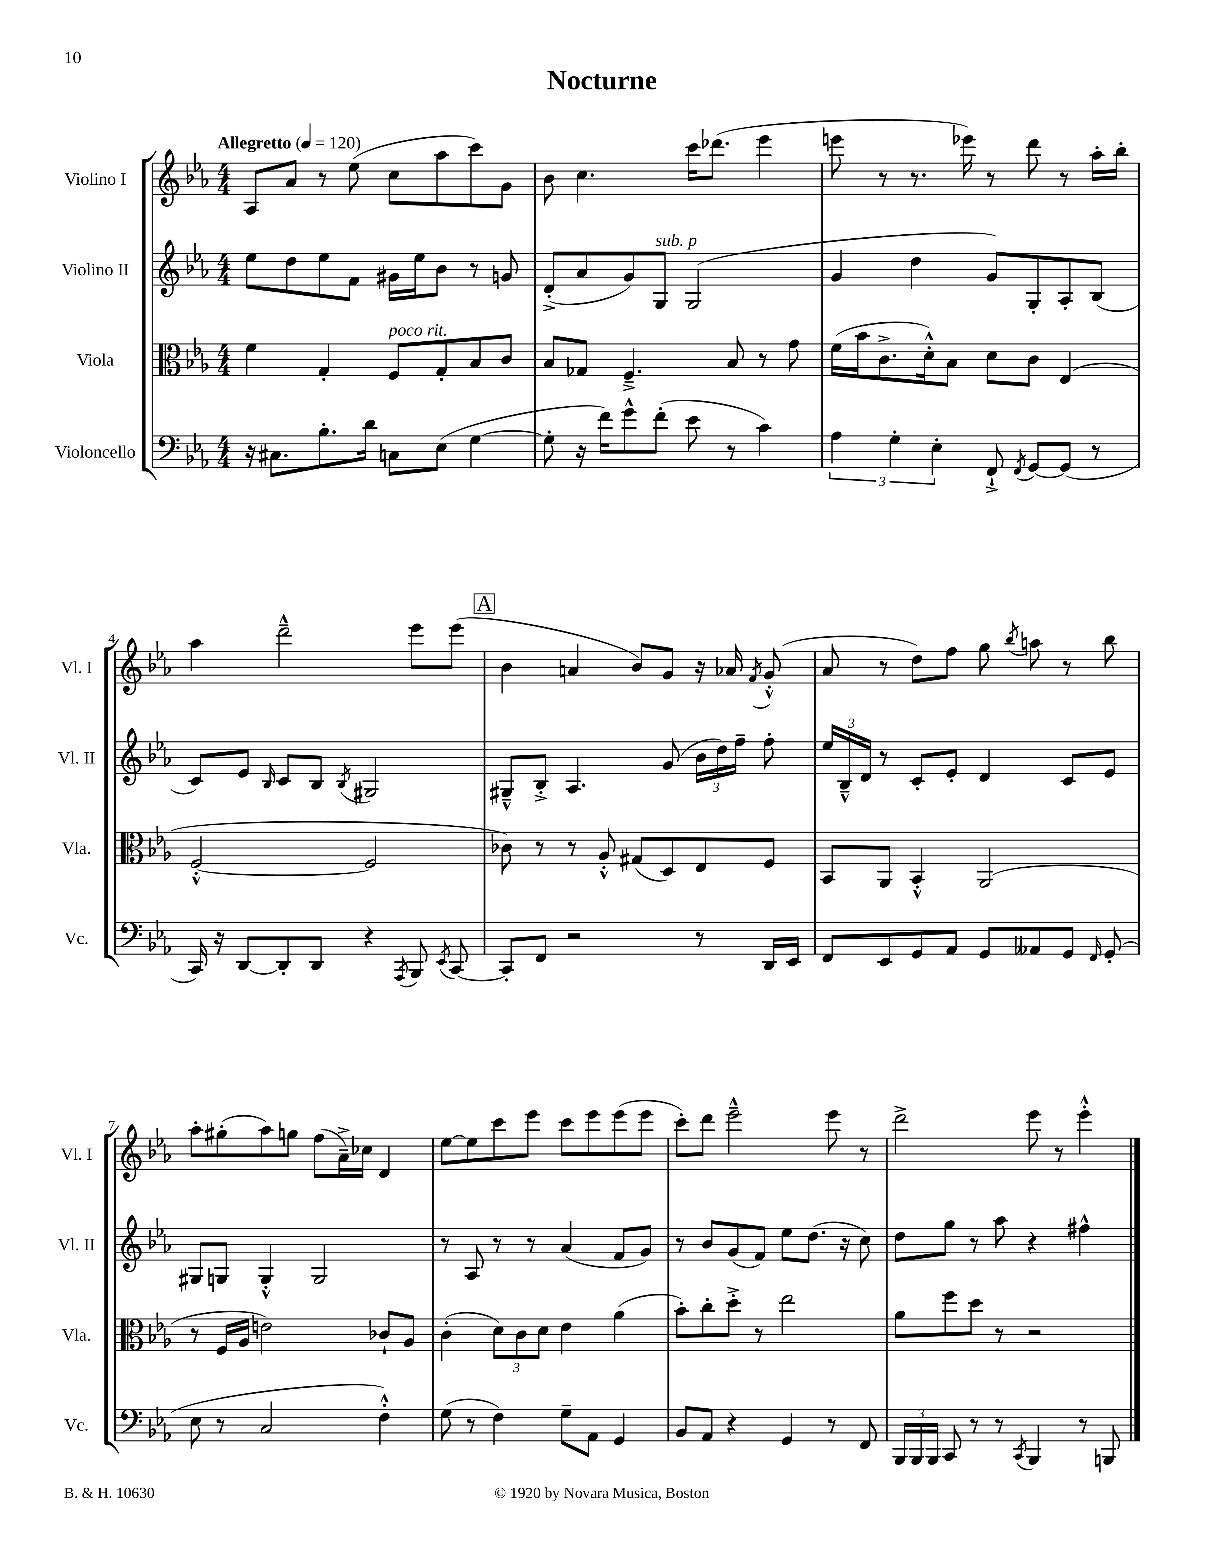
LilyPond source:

\header { title = "Nocturne" }
<<
\new StaffGroup <<
\new Staff = "s0" \with { instrumentName = "Violino I" shortInstrumentName = "Vl. I" } {
    \clef treble \key ees \major \numericTimeSignature \time 4/4 \tempo "Allegretto" 4 = 120
    \autoBeamOff aes8[ aes'8] r8 ees''8( c''8[ aes''8 c'''8) g'8] |
    bes'8 c''4. c'''16[ des'''8.]( ees'''4 |
    e'''8 r8 r8. ees'''16) r8 d'''8 r8 aes''16[-. bes''16]-. |
    aes''4 d'''2---^ ees'''8[ ees'''8]( |
    \mark \markup { \box "A" } bes'4 a'4 bes'8[) g'8] r16 aes'16 \acciaccatura { f'8 } g'8-.-^( |
    aes'8 r8 d''8[) f''8] g''8 \acciaccatura { bes''8 } a''8 r8 bes''8 |
    aes''8[-. gis''8-.( aes''8) g''8] f''8[( aes'16--->) ces''16] d'4 |
    ees''8[~ ees''8 c'''8 ees'''8] c'''8[ ees'''8 ees'''8( ees'''8] |
    c'''8[-.) d'''8] ees'''2---^ ees'''8 r8 |
    d'''2-> ees'''8 r8 ees'''4-.-^ \bar "|." |
}
\new Staff = "s1" \with { instrumentName = "Violino II" shortInstrumentName = "Vl. II" } {
    \clef treble \key ees \major \numericTimeSignature \time 4/4
    \autoBeamOff ees''8[ d''8 ees''8 f'8] gis'16[ ees''16 bes'8] r8 g'8 |
    d'8[-.->( aes'8 g'8) g8]^\markup { \italic "sub. p" } g2( |
    g'4 d''4 g'8[) g8-. aes8-. bes8]( |
    c'8[) ees'8] \grace { bes16 } c'8[ bes8] \acciaccatura { bes8 } gis2 |
    \mark \markup { \box "A" } gis8[---^ bes8]-.-> aes4. g'8( \tuplet 3/2 { bes'16[ d''16) f''16]-- } f''8-. |
    \tuplet 3/2 { ees''16[ bes16---^ d'16] } r8 c'8[-. ees'8]-. d'4 c'8[ ees'8] |
    gis8[ g8] g4-.-^ g2 |
    r8 aes8 r8 r8 aes'4( f'8[ g'8]) |
    r8 bes'8[ g'8( f'8]) ees''8[ d''8.]( r16 c''8) |
    d''8[ g''8] r8 aes''8 r4 fis''4-^ \bar "|." |
}
\new Staff = "s2" \with { instrumentName = "Viola" shortInstrumentName = "Vla." } {
    \clef alto \key ees \major \numericTimeSignature \time 4/4
    \autoBeamOff f'4 g4-. f8[^\markup { \italic "poco rit." } g8-. bes8 c'8] |
    bes8[ ges8] f4.---> bes8 r8 g'8 |
    f'16[( bes'16 c'8.-> d'16-.-^) bes8] d'8[ c'8] ees4( |
    f2~-.-^ f2 |
    \mark \markup { \box "A" } ces'8) r8 r8 aes8-.-^ gis8[( d8) ees8 f8] |
    bes,8[ aes,8] bes,4-.-^ aes,2( |
    r8 f16[ aes16] e'2) ces'8[-! aes8] |
    c'4-.( \tuplet 3/2 { d'8[) c'8 d'8] } ees'4 aes'4( |
    bes'8[-.) c''8-. d''8]-.-> r8 ees''2 |
    aes'8[ f''8 d''8] r8 r2 \bar "|." |
}
\new Staff = "s3" \with { instrumentName = "Violoncello" shortInstrumentName = "Vc." } {
    \clef bass \key ees \major \numericTimeSignature \time 4/4
    \autoBeamOff r16 cis8.[ bes8.-. d'16] c8[ ees8]( g4~ |
    g8-. r16 f'16[) g'8-^ f'8]-.( ees'8 r8 c'4) |
    \tuplet 3/2 { aes4 g4-. ees4-. } f,8-!-> \acciaccatura { f,8 } g,8[~ g,8]( r8 |
    c,16) r16 d,8[~ d,8-. d,8] r4 \acciaccatura { aes,,8 } bes,,8 \acciaccatura { ees,8 } c,8~ |
    \mark \markup { \box "A" } c,8[-. f,8] r2 r8 d,16[ ees,16] |
    f,8[ ees,8 g,8 aes,8] g,8[ aeses,8 g,8] \grace { f,16 } g,8-.( |
    ees8 r8 c2 f4-.-^) |
    g8( r8 f4) g8[-- aes,8] g,4 |
    bes,8[ aes,8] r4 g,4 r8 f,8 |
    \tuplet 3/2 { bes,,16[ bes,,16 bes,,16] } c,8 r8 r8 \acciaccatura { c,8 } bes,,4 r8 b,,8 \bar "|." |
}
>>
>>
